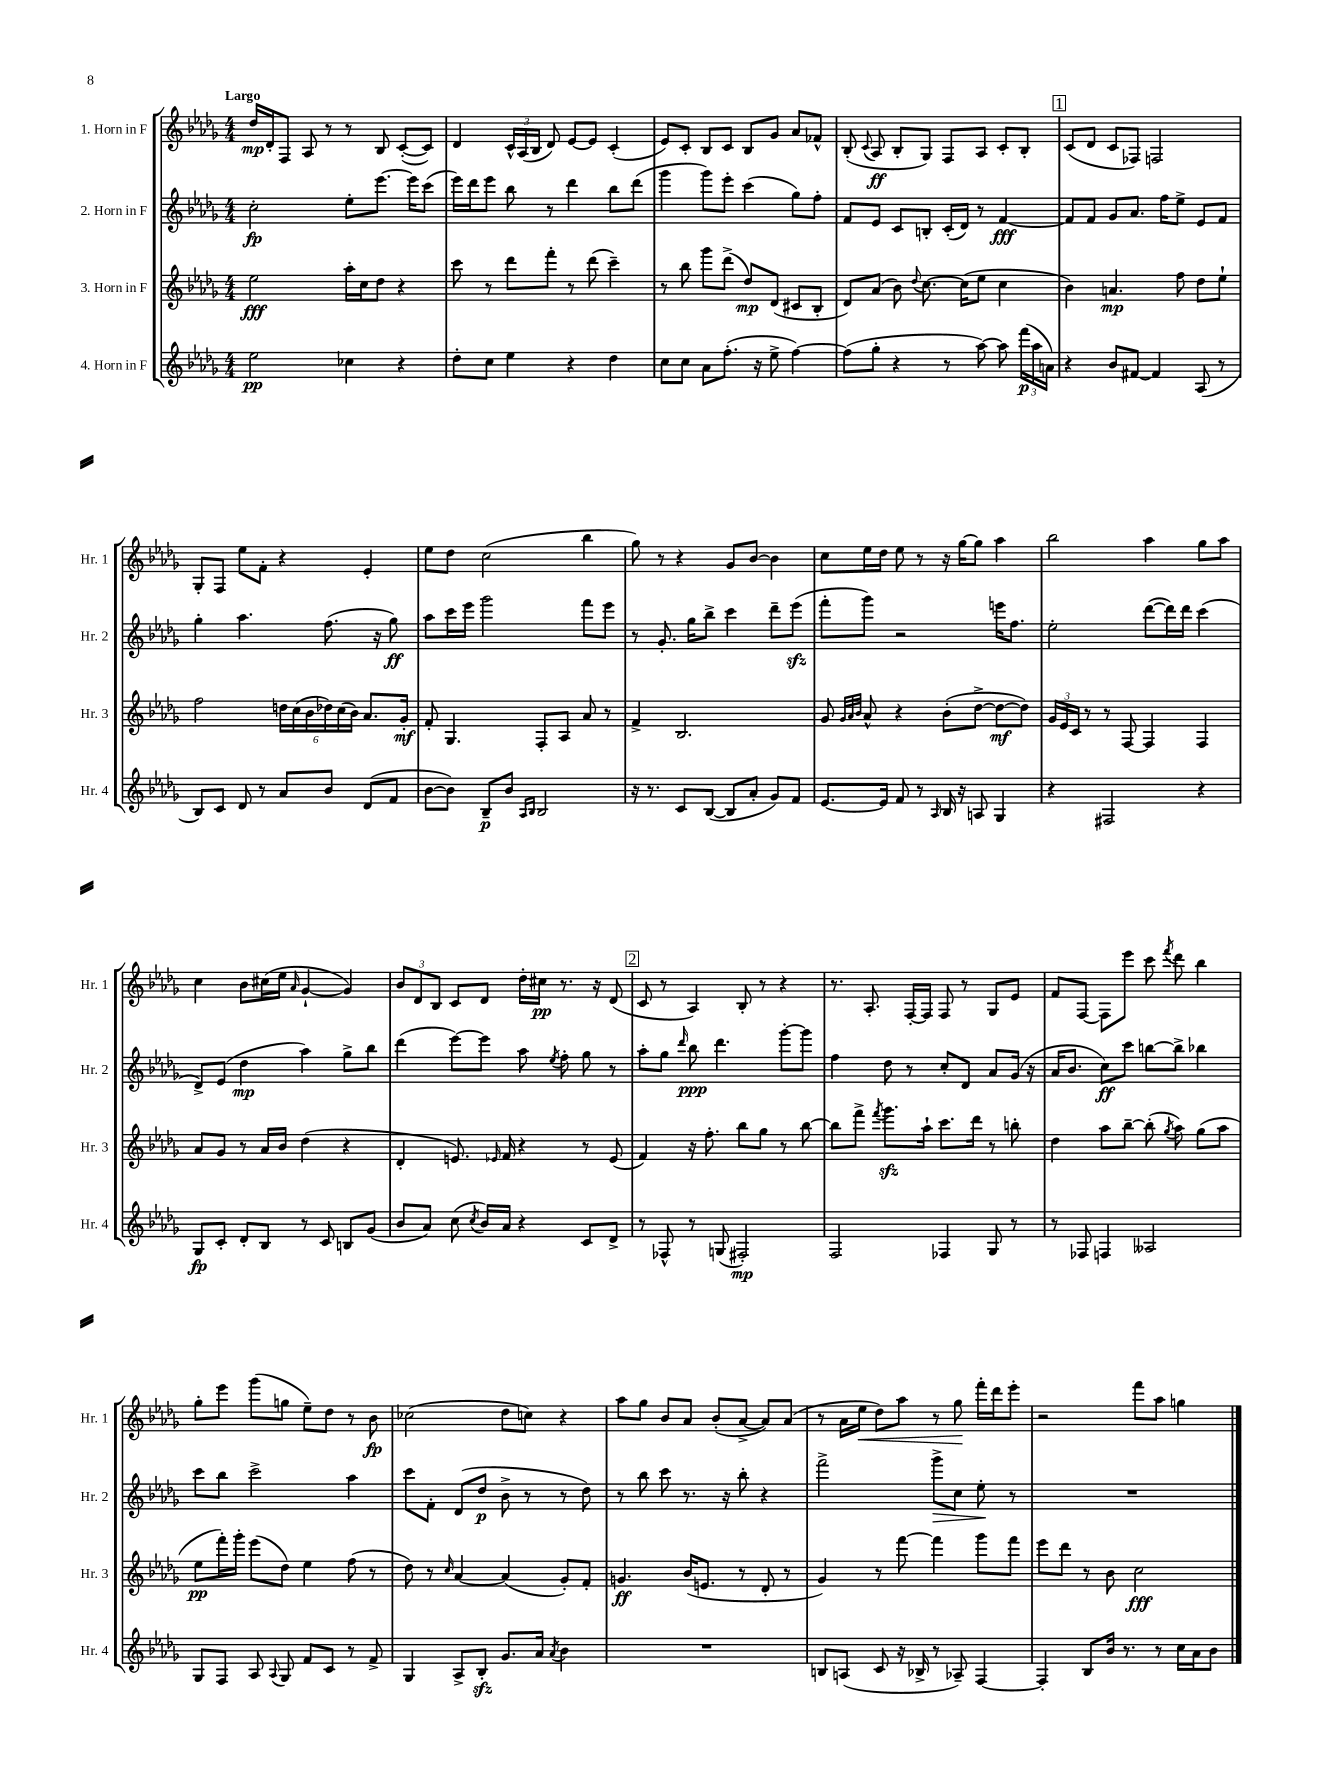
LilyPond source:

<<
\new StaffGroup <<
\new Staff = "s0" \with { instrumentName = "1. Horn in F" shortInstrumentName = "Hr. 1" } {
    \clef treble \key des \major \numericTimeSignature \time 4/4 \tempo "Largo"
    \autoBeamOff des''16[\mp des'16-. f8] aes8 r8 r8 bes8 c'8[~-.( c'8]) |
    des'4 \tuplet 3/2 { c'16[-^ aes16( bes16] } des'8) ees'8[~ ees'8] c'4-.( |
    ees'8[) c'8]-. bes8[ c'8] bes8[ ges'8] aes'8[ fes'8]-^ |
    bes8-.( \appoggiatura { c'8 } aes8\ff bes8[-. ges8]) f8[ aes8] c'8[-. bes8]-. |
    \mark \markup { \box "1" } c'8[( des'8] c'8[ fes8]) f2 |
    ges8[-. f8] ees''8[ f'8]-. r4 ees'4-. |
    ees''8[ des''8] c''2( bes''4 |
    ges''8) r8 r4 ges'8[ bes'8]~ bes'4 |
    c''8[ ees''16 des''16] ees''8 r8 r16 ges''16[~ ges''8] aes''4 |
    bes''2 aes''4 ges''8[ aes''8] |
    c''4 bes'8[ cis''16( ees''16] \grace { aes'16 } ges'4~-! ges'4) |
    \tuplet 3/2 { bes'8[ des'8 bes8] } c'8[ des'8] des''16[-. cis''16]\pp r8. r16 des'8( |
    \mark \markup { \box "2" } c'8 r8 aes4) bes8-. r8 r4 |
    r8. aes8.-. f16[~-. f16] f8 r8 ges8[ ees'8] |
    f'8[ f8]~ f8[ ees'''8] c'''8 \acciaccatura { f'''8 } des'''8 bes''4 |
    ges''8[-. ees'''8] ges'''8[( g''8] ees''8[--) des''8] r8 bes'8\fp |
    ces''2( des''8[ c''8]) r4 |
    aes''8[ ges''8] bes'8[ aes'8] bes'8[-.( aes'8]~-> aes'8[) aes'8]( |
    r8 aes'16[ ees''16]\< des''8[) aes''8] r8 ges''8\! f'''16[-. des'''16 ees'''8]-. |
    r2 f'''8[ aes''8] g''4 \bar "|." |
}
\new Staff = "s1" \with { instrumentName = "2. Horn in F" shortInstrumentName = "Hr. 2" } {
    \clef treble \key des \major \numericTimeSignature \time 4/4
    \autoBeamOff c''2-.\fp ees''8[-. ees'''8.]~ ees'''16[ c'''8]( |
    ees'''16[) des'''16 ees'''8] bes''8 r8 des'''4 bes''8[ des'''8]( |
    ges'''4 ges'''8[) ees'''8]-. c'''4( ges''8[) f''8]-. |
    f'8[ ees'8] c'8[ b8]-. c'16[-.( des'16]) r8 f'4~\fff |
    \mark \markup { \box "1" } f'8[ f'8] ges'8[ aes'8.] f''16[ ees''8]-> ees'8[ f'8] |
    ges''4-. aes''4. f''8.( r16 ges''8\ff) |
    aes''8[ c'''16 ees'''16] ges'''2 f'''8[ ees'''8] |
    r8 ges'8.-. ges''16[ bes''8]-> c'''4 des'''8[-- ees'''8]\sfz( |
    f'''8[-. ges'''8]) r2 e'''16[ f''8.] |
    ees''2-. des'''8[~( des'''16) des'''16] c'''4( |
    des'8[->) ees'8]( des''4\mp aes''4) ges''8[-> bes''8] |
    des'''4( ees'''8[~) ees'''8] aes''8 \acciaccatura { ees''8 } f''8-. ges''8 r8 |
    \mark \markup { \box "2" } aes''8[-. ges''8] \grace { des'''16 } bes''8\ppp des'''4. ges'''8[~-. ges'''8] |
    f''4 des''8 r8 c''8[-. des'8] aes'8[ ges'16]( r16 |
    aes'16[ bes'8.] c''8[\ff) c'''8] b''8[~ b''8]-> bes''4 |
    c'''8[ bes''8] c'''2-> aes''4 |
    c'''8[ f'8]-. des'8[( des''8]\p bes'8-> r8 r8 des''8) |
    r8 bes''8 c'''8 r8. r16 bes''8-. r4 |
    f'''2-> ges'''8[->\> c''8] ees''8-.\! r8 |
    R1 \bar "|." |
}
\new Staff = "s2" \with { instrumentName = "3. Horn in F" shortInstrumentName = "Hr. 3" } {
    \clef treble \key des \major \numericTimeSignature \time 4/4
    \autoBeamOff ees''2\fff aes''16[-. c''16 des''8] r4 |
    c'''8 r8 des'''8[ f'''8]-. r8 des'''8( c'''4--) |
    r8 bes''8 ges'''8[ des'''8]->( des''8[\mp) des'8]( cis'8[ bes8]-. |
    des'8[) aes'8]( bes'8) \appoggiatura { des''8 } c''8.~ c''16[( ees''8] c''4 |
    \mark \markup { \box "1" } bes'4) a'4.\mp f''8 des''8[ ees''8]-! |
    f''2 \tuplet 6/4 { d''16[ c''16( bes'16 des''16) c''16( bes'16]) } aes'8.[ ges'16]-.\mf |
    f'8-. ges4. f8[-. aes8] aes'8 r8 |
    f'4-> bes2. |
    ges'8 \grace { ges'32[ aes'32 bes'32] } aes'8-^ r4 bes'8[-.( des''8]~-> des''8[~\mf des''8]) |
    \tuplet 3/2 { ges'16[ ees'16 c'16] } r8 r8 f8~ f4 f4 |
    aes'8[ ges'8] r8 aes'16[ bes'16] des''4( r4 |
    des'4-. e'8.) \grace { ees'16 } f'16 r4 r8 ees'8( |
    \mark \markup { \box "2" } f'4) r16 f''8.-. bes''8[ ges''8] r8 bes''8~ |
    bes''8[ f'''8]-> \acciaccatura { f'''8 } ges'''8.[\sfz aes''16]-! c'''8.[ des'''16] r8 b''8-. |
    des''4 aes''8[ bes''8]~-- bes''8-.( \acciaccatura { ges''8 } aes''8) ges''8[( aes''8] |
    ees''8[\pp f'''16-.) ges'''16]-. ees'''8[( des''8]) ees''4 f''8( r8 |
    des''8) r8 \grace { c''16 } aes'4~ aes'4( ges'8[-.) f'8]-. |
    g'4.\ff bes'16[( e'8.] r8 des'8-. r8 |
    ges'4) r8 f'''8~ f'''4 ges'''8[ f'''8] |
    ees'''8[ des'''8] r8 bes'8 c''2\fff \bar "|." |
}
\new Staff = "s3" \with { instrumentName = "4. Horn in F" shortInstrumentName = "Hr. 4" } {
    \clef treble \key des \major \numericTimeSignature \time 4/4
    \autoBeamOff ees''2\pp ces''4 r4 |
    des''8[-. c''8] ees''4 r4 des''4 |
    c''8[ c''8] aes'8[ f''8.]-.( r16 ees''8-> f''4~) |
    f''8[( ges''8]-. r4 r8 aes''8~) aes''8 \tuplet 3/2 { f'''16[\p( aes''16 a'16]) } |
    \mark \markup { \box "1" } r4 bes'8[ fis'8]~ fis'4 aes8( r8 |
    bes8[) c'8] des'8 r8 aes'8[ bes'8] des'8[( f'8] |
    bes'8[~ bes'8]) bes8[--\p bes'8] \grace { aes16[ bes16] } bes2 |
    r16 r8. c'8[ bes8]~( bes8[ aes'8]-. ges'8[) f'8] |
    ees'8.[~ ees'16] f'8 r8 \grace { aes16 } bes16 r16 a8 ges4 |
    r4 fis2 r4 |
    ges8[\fp c'8]-. des'8[-. bes8] r8 c'8 b8[ ges'8]( |
    bes'8[ aes'8]) c''8( \acciaccatura { c''8 } bes'16[) aes'16] r4 c'8[ des'8]-> |
    \mark \markup { \box "2" } r8 fes8-^ r8 g8( fis2-.\mp) |
    f2 fes4 ges8 r8 |
    r8 fes8 f4 aeses2 |
    ges8[ f8] aes8 \appoggiatura { aes8 } ges8 f'8[ c'8] r8 f'8-> |
    ges4 aes8[-> bes8]-.\sfz ges'8.[ aes'16] \acciaccatura { aes'8 } bes'4 |
    R1 |
    b8[ a8]( c'8 r16 bes16-> r8 aes8--) f4~ |
    f4-. bes8[ bes'16] r8. r8 c''16[ aes'16 bes'8] \bar "|." |
}
>>
>>
\layout { \context { \Score \remove "Bar_number_engraver" } }
